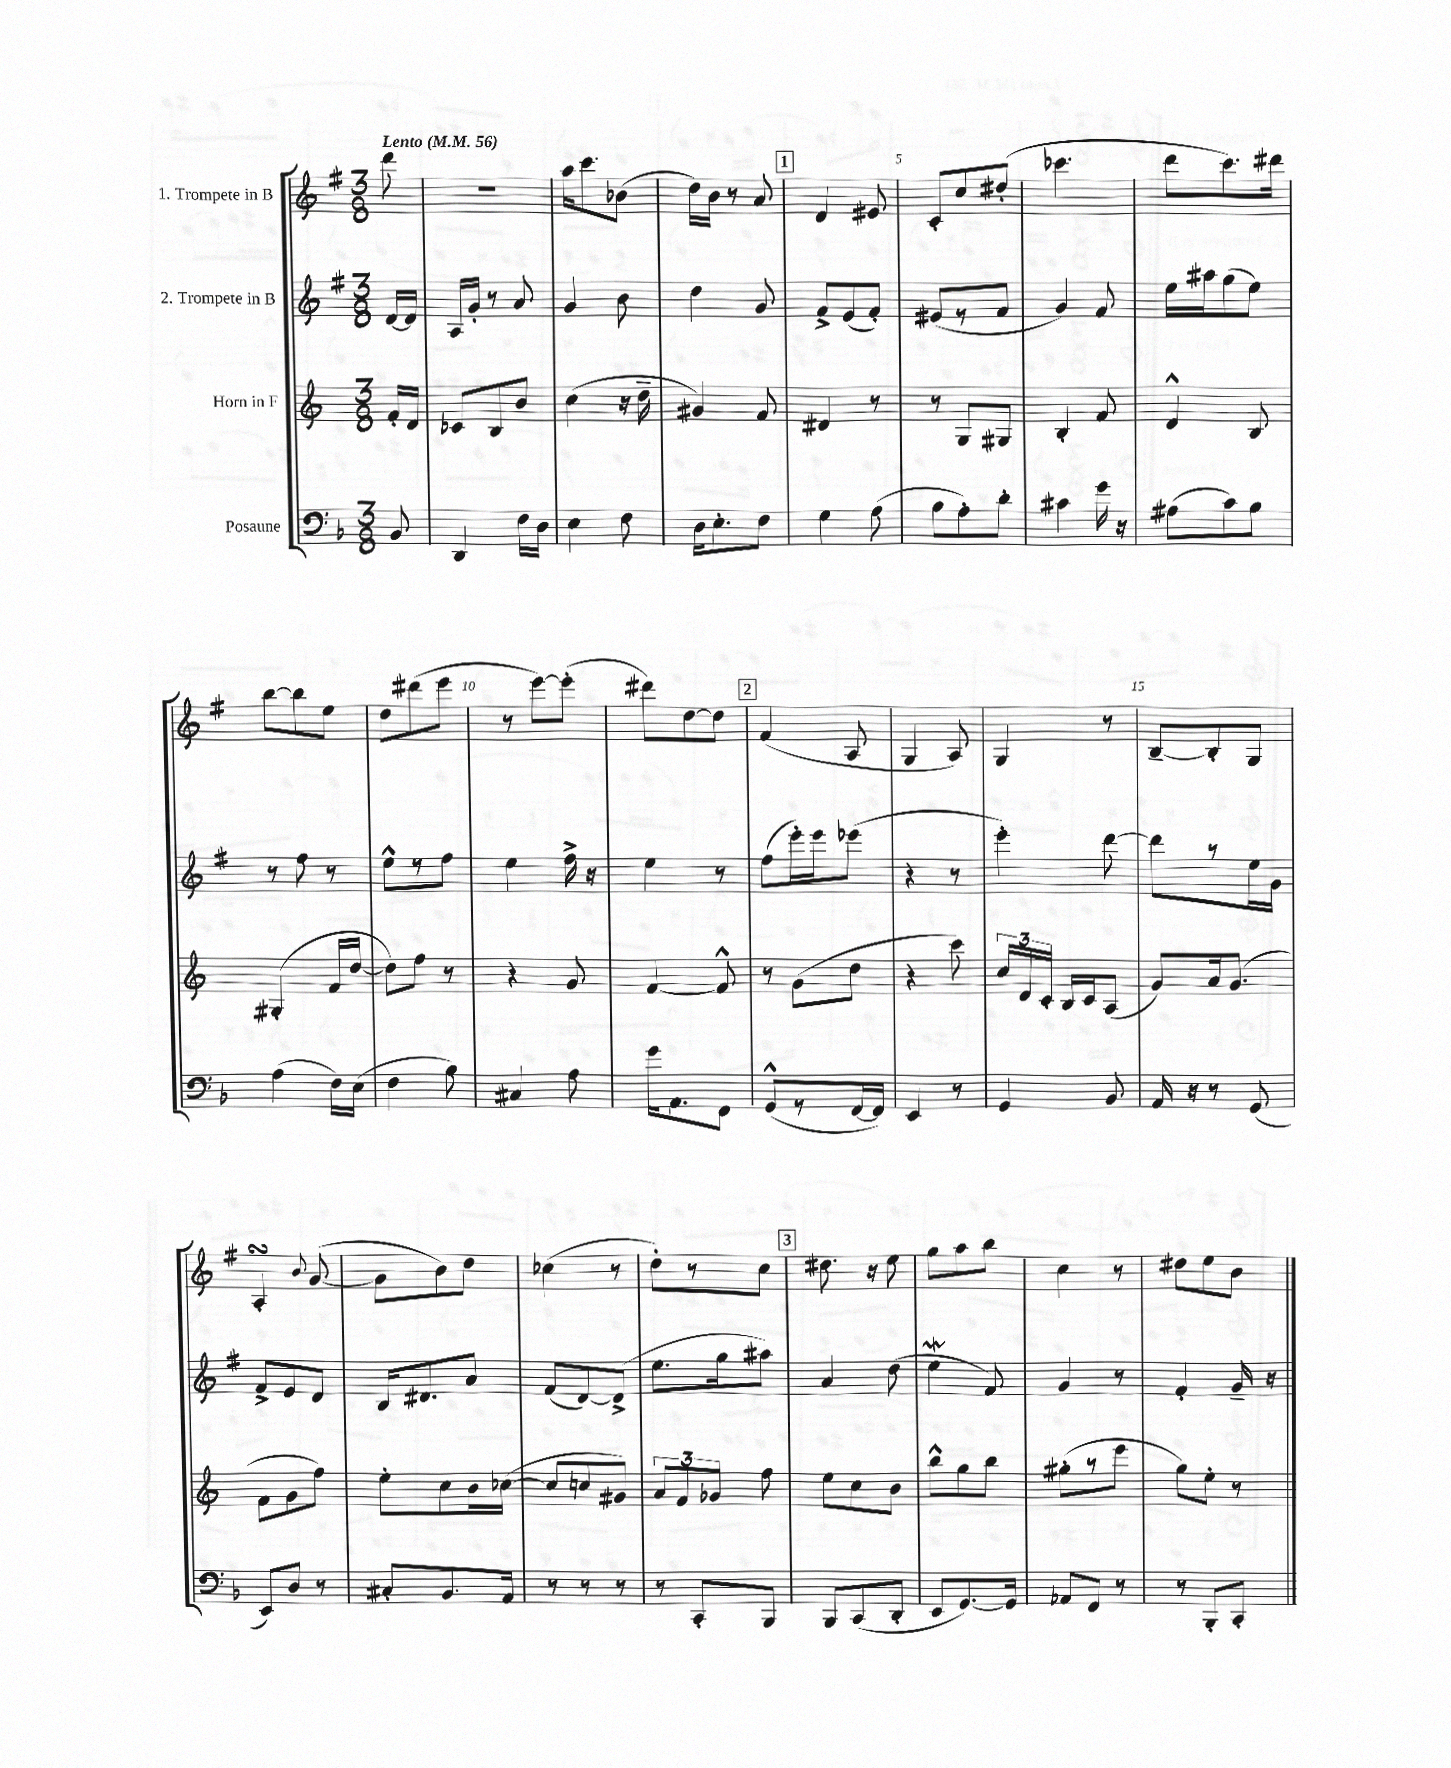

**kern	**kern	**kern	**kern
*part4	*part3	*part2	*part1
*staff4	*staff3	*staff2	*staff1
*I"Posaune	*I"Horn in F	*I"2. Trompete in B	*I"1. Trompete in B
*clefF4	*clefG2	*clefG2	*clefG2
*k[b-]	*k[]	*k[f#]	*k[f#]
*M3/8	*M3/8	*M3/8	*M3/8
*MM56	*MM56	*MM56	*MM56
=	=	=	=
!	!	!	!LO:TX:a:B:t=Lento
8BB-/	16f'/LL	[16d/LL	8ddd\
.	16d/JJ	16d/JJ]	.
=1	=1	=1	=1
4DD/	8c-X/L	16A/LL	4.r
.	.	16g'/JJ	.
.	8B/	8r	.
16F\LL	8b/J	8a/	.
16D\JJ	.	.	.
=2	=2	=2	=2
4E\	(4cc\	4g/	16aa\KL
.	.	.	8.ccc\
8F\	16r	8b\	(8b-X\J
.	16dd~\	.	.
=3	=3	=3	=3
16D\KL	4g#X/)	4dd\	16dd\LL)
8.E'\	.	.	16b\JJ
.	.	.	8r
8F\J	8f/	8g/	8a/
!!LO:REH:place=s1:t=1
=4	=4	=4	=4
4G\	4d#X/	8f#^/L	4d/
.	.	(8e/	.
(8A\	8r	8f#'/J)	8e#X/
=5	=5	=5	=5
8B-\L	8r	(8e#X/L	8c'/L
8A'\)	8G/L	8r	8cc/
8d'\J	8G#X/J	8f#/J	(8dd#X'/J
=6	=6	=6	=6
4c#X\	4B'/	4g/)	4.ccc-X\
16g\	8f/	8f#/	.
16r	.	.	.
=7	=7	=7	=7
(8A#X\L	4d^^/	16ee\LL	8ddd\L
.	.	16aa#X\J	.
8c\)	.	(8gg\	8.ccc\)
8B-\J	8B/	8ee\J)	.
.	.	.	16ddd#X\Jk
!!LO:LB:g=z
=8	=8	=8	=8
(4A\	(4G#X'/	8r	[8bb\L
.	.	8ff#\	8bb\]
16F\LL)	16f/LL	8r	8ee\J
(16E\JJ	[16dd/JJ	.	.
=9	=9	=9	=9
4F\	8dd\L])	8ee^^\L	8dd\L
.	8ff\J	8r	(8ddd#X\
8B-\)	8r	8ff#\J	8eee\J
=10	=10	=10	=10
4C#X/	4r	4ee\	8r
.	.	.	[8eee\L)
8A\	8g/	16ff#^\	(8eee'\J]
.	.	16r	.
=11	=11	=11	=11
16g\KL	[4f/	4ee\	8ddd#X\L)
8.AA\	.	.	.
.	.	.	[8dd\
8FF\J	8f^^/]	8r	8dd\J]
!!LO:REH:place=s1:t=2
=12	=12	=12	=12
(8GG^^/L	8r	(8ff#\L	(4f#/
8r	(8g\L	16eee'\L)	.
.	.	16eee\J	.
[16FF/L	8dd\J	(8eee-X\J	8A/
16FF/JJ])	.	.	.
=13	=13	=13	=13
4EE/	4r	4r	4G/
8r	8ccc\)	8r	8A/)
=14	=14	=14	=14
4GG/	24cc/LL	4eee'\)	4G/
.	24d/	.	.
.	24c'/JJ	.	.
.	16B/LL	.	.
.	16c/J	.	.
8BB-/	(8A/J	[8ddd\	8r
=15	=15	=15	=15
16AA/	8g/L)	8ddd\L]	[8B~/L
16r	.	.	.
8r	16a/k	8r	8B'/]
.	(8.g/J	.	.
(8GG/	.	16ee\L	8G/J
.	.	16g\JJ	.
!!LO:LB:g=z
=16	=16	=16	=16
8EE/L)	8f\L	8f#^/L	4AsSSS'/
8D/J	8g\	8e/	.
.	.	.	8qqb/
8r	8ff\J)	8d/J	([8g/
=17	=17	=17	=17
8C#X'/L	8ee'\L	16B/KL	8g\L]
.	.	8.d#X/	.
8.BB-/	8cc\	.	8b\)
.	16b\L	8a/J	8dd\J
16AA/Jk	([16cc-X\JJ	.	.
=18	=18	=18	=18
8r	8cc-/L]	(8f#/L	(4cc-X\
8r	8ccn/	[8d/)	.
8r	8g#X/J)	(8d^/J]	8r
=19	=19	=19	=19
8r	12a/L	8.ee\L	8dd'\L)
.	12f/	.	.
8CC'/L	.	.	8r
.	12g-X/J	.	.
.	.	16gg\k	.
8BBB-/J	8ff\	8aa#X\J)	8cc\J
!!LO:REH:place=s1:t=3
=20	=20	=20	=20
8BBB-/L	8ee\L	4a/	8.dd#X\
(8CC/	8cc\	.	.
.	.	.	16r
8DD'/J	8b\J	(8dd\	8ee\
=21	=21	=21	=21
8EE/L	8bb^^\L	4eeW\	8gg\L
[8.GG/)	8gg\	.	8aa\
.	8bb\J	8f#/)	8bb\J
16GG/Jk]	.	.	.
=22	=22	=22	=22
8AA-X/L	(8gg#X'\L	4g/	4cc\
8FF/J	8r	.	.
8r	8eee\J	8r	8r
=23	=23	=23	=23
8r	8gg\L)	4f#'/	8dd#X\L
8BBB-'/L	8ee'\J	.	8ee\
8CC'/J	8r	16g~/	8b\J
.	.	16r	.
==	==	==	==
*-	*-	*-	*-
